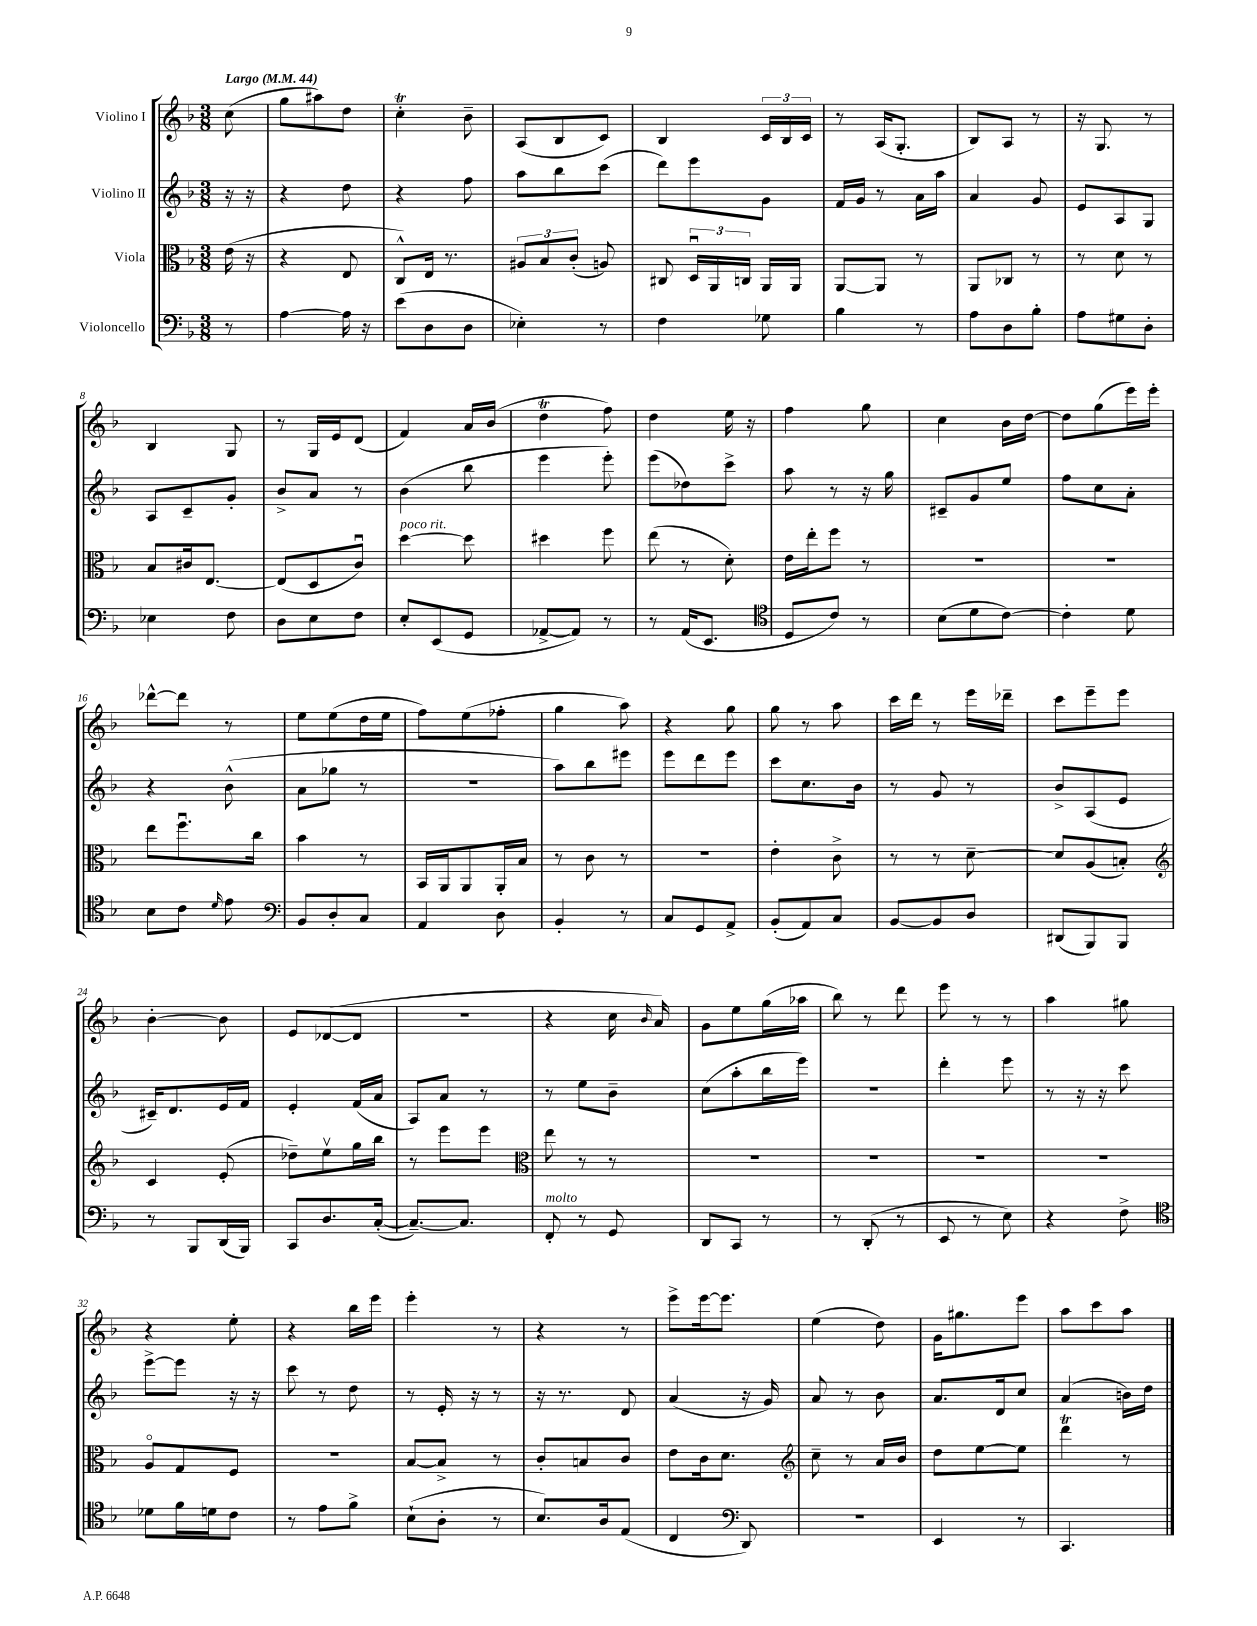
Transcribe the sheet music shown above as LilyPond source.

<<
\new StaffGroup <<
\new Staff = "s0" \with { instrumentName = "Violino I" } {
    \clef treble \key f \major \numericTimeSignature \time 3/8 \partial 8 \tempo "Largo" 4 = 44
    \autoBeamOff c''8( |
    g''8[ ais''8) d''8] |
    c''4-.\trill bes'8-- |
    a8[( bes8 c'8]) |
    bes4 \tuplet 3/2 { c'16[ bes16 c'16] } |
    r8 a16[( g8.]-. |
    bes8[) a8] r8 |
    r16 g8. r8 |
    bes4 g8 |
    r8 g16[ e'16 d'8]( |
    f'4) a'16[ bes'16]( |
    d''4\trill f''8) |
    d''4 e''16 r16 |
    f''4 g''8 |
    c''4 bes'16[ d''16]~ |
    d''8[ g''8( e'''16) e'''16]-. |
    des'''8[~-^ des'''8] r8 |
    e''8[ e''8( d''16 e''16] |
    f''8[) e''8( fes''8]-. |
    g''4 a''8) |
    r4 g''8 |
    g''8 r8 a''8 |
    c'''16[ d'''16] r8 e'''16[ des'''16]-- |
    c'''8[ e'''8-- e'''8] |
    bes'4~-. bes'8 |
    e'8[ des'8~( des'8] |
    R4. |
    r4 c''16 \grace { bes'16 } a'16) |
    g'8[ e''8 g''16( aes''16] |
    bes''8) r8 d'''8 |
    e'''8 r8 r8 |
    a''4 gis''8 |
    r4 e''8-. |
    r4 bes''16[ e'''16] |
    e'''4-. r8 |
    r4 r8 |
    e'''8[-> e'''16~ e'''8.] |
    e''4( d''8) |
    g'16[ gis''8. e'''8] |
    a''8[ c'''8 a''8] \bar "|." |
}
\new Staff = "s1" \with { instrumentName = "Violino II" } {
    \clef treble \key f \major \numericTimeSignature \time 3/8 \partial 8
    \autoBeamOff r16 r16 |
    r4 d''8 |
    r4 f''8 |
    a''8[ bes''8 c'''8]( |
    d'''8[) e'''8 g'8] |
    f'16[ g'16] r8 a'16[ a''16] |
    a'4 g'8 |
    e'8[ a8 g8] |
    a8[ c'8-- g'8]-. |
    bes'8[-> a'8] r8 |
    bes'4( bes''8 |
    e'''4 e'''8-.) |
    e'''8[( des''8) c'''8]-> |
    a''8 r8 r16 g''16 |
    cis'8[-- g'8 e''8] |
    f''8[ c''8 a'8]-. |
    r4 bes'8-^( |
    a'8[ ges''8] r8 |
    R4. |
    a''8[) bes''8 eis'''8] |
    e'''8[ d'''8 e'''8] |
    c'''8[ c''8. bes'16] |
    r8 g'8 r8 |
    bes'8[-> a8( e'8] |
    cis'16[--) d'8. e'16 f'16] |
    e'4-. f'16[( a'16] |
    a8[) a'8] r8 |
    r8 e''8[ bes'8]-- |
    c''8[( a''8-. bes''16 e'''16]) |
    R4. |
    d'''4-. e'''8 |
    r8 r16 r16 c'''8 |
    e'''8[~-> e'''8] r16 r16 |
    c'''8 r8 d''8 |
    r8 e'16-. r16 r8 |
    r16 r8. d'8 |
    a'4( r16 g'16) |
    a'8 r8 bes'8 |
    a'8.[ d'16 c''8] |
    a'4( b'16[) d''16] \bar "|." |
}
\new Staff = "s2" \with { instrumentName = "Viola" } {
    \clef alto \key f \major \numericTimeSignature \time 3/8 \partial 8
    \autoBeamOff e'16( r16 |
    r4 e8 |
    c8[-^) e16] r8. |
    \tuplet 3/2 { ais8[ bes8 c'8]-.( } a8) |
    cis8 \tuplet 3/2 { d16[\downbow a,16 c16] } a,16[ a,16] |
    a,8[~ a,8] r8 |
    a,8[ ces8] r8 |
    r8 d'8 r8 |
    bes8[ cis'16 e8.]~ |
    e8[( d8 c'8]\downbow) |
    d''4~^\markup { \italic "poco rit." } d''8 |
    dis''4 f''8 |
    e''8( r8 d'8-.) |
    e'16[ e''16-. f''8] r8 |
    R4. |
    R4. |
    e''8[ f''8.\downbow c''16] |
    bes'4 r8 |
    bes,16[ a,16 a,8 a,16-. bes16] |
    r8 c'8 r8 |
    R4. |
    e'4-. c'8-> |
    r8 r8 d'8~-- |
    d'8[ a8( b8]-.) |
    \clef treble c'4 e'8-.( |
    des''8[--) e''8\upbow g''16 bes''16] |
    r8 e'''8[ e'''8] |
    \clef alto e''8 r8 r8 |
    R4. |
    R4. |
    R4. |
    R4. |
    a8[\flageolet g8 f8] |
    r4. |
    bes8[~ bes8]-> r8 |
    c'8[-. b8 c'8] |
    e'8[ c'16 d'8.] |
    \clef treble c''8-- r8 a'16[ bes'16] |
    d''8[ e''8~ e''8] |
    d'''4\trill r8 \bar "|." |
}
\new Staff = "s3" \with { instrumentName = "Violoncello" } {
    \clef bass \key f \major \numericTimeSignature \time 3/8 \partial 8
    \autoBeamOff r8 |
    a4~ a16 r16 |
    e'8[( d8 d8] |
    ees4-.) r8 |
    f4 ges8 |
    bes4 r8 |
    a8[ d8 bes8]-. |
    a8[ gis8 d8]-. |
    ees4 f8 |
    d8[ e8 f8] |
    e8[-. e,8( g,8] |
    aes,8[~-> aes,8]) r8 |
    r8 a,16[( e,8.] |
    \clef tenor d8[ c'8]) r8 |
    bes8[( d'8 c'8]~) |
    c'4-. d'8 |
    bes8[ c'8] \grace { d'16 } e'8 |
    \clef bass bes,8[ d8-. c8] |
    a,4 d8 |
    bes,4-. r8 |
    c8[ g,8 a,8]-> |
    bes,8[-.( a,8) c8] |
    bes,8[~ bes,8 d8] |
    dis,8[( bes,,8) bes,,8] |
    r8 bes,,8[ d,16( bes,,16]) |
    c,8[ d8. c16]~-.( |
    c8.[~--) c8.] |
    f,8-.^\markup { \italic "molto" } r8 g,8 |
    d,8[ c,8] r8 |
    r8 d,8-.( r8 |
    e,8 r8 e8) |
    r4 f8-> |
    \clef tenor des'8[ f'16 d'16 c'8] |
    r8 e'8[ f'8]-> |
    bes8[-!( a8]-. r8 |
    bes8.[) a16 e8]( |
    c4 \clef bass d,8) |
    R4. |
    e,4 r8 |
    c,4. \bar "|." |
}
>>
>>
